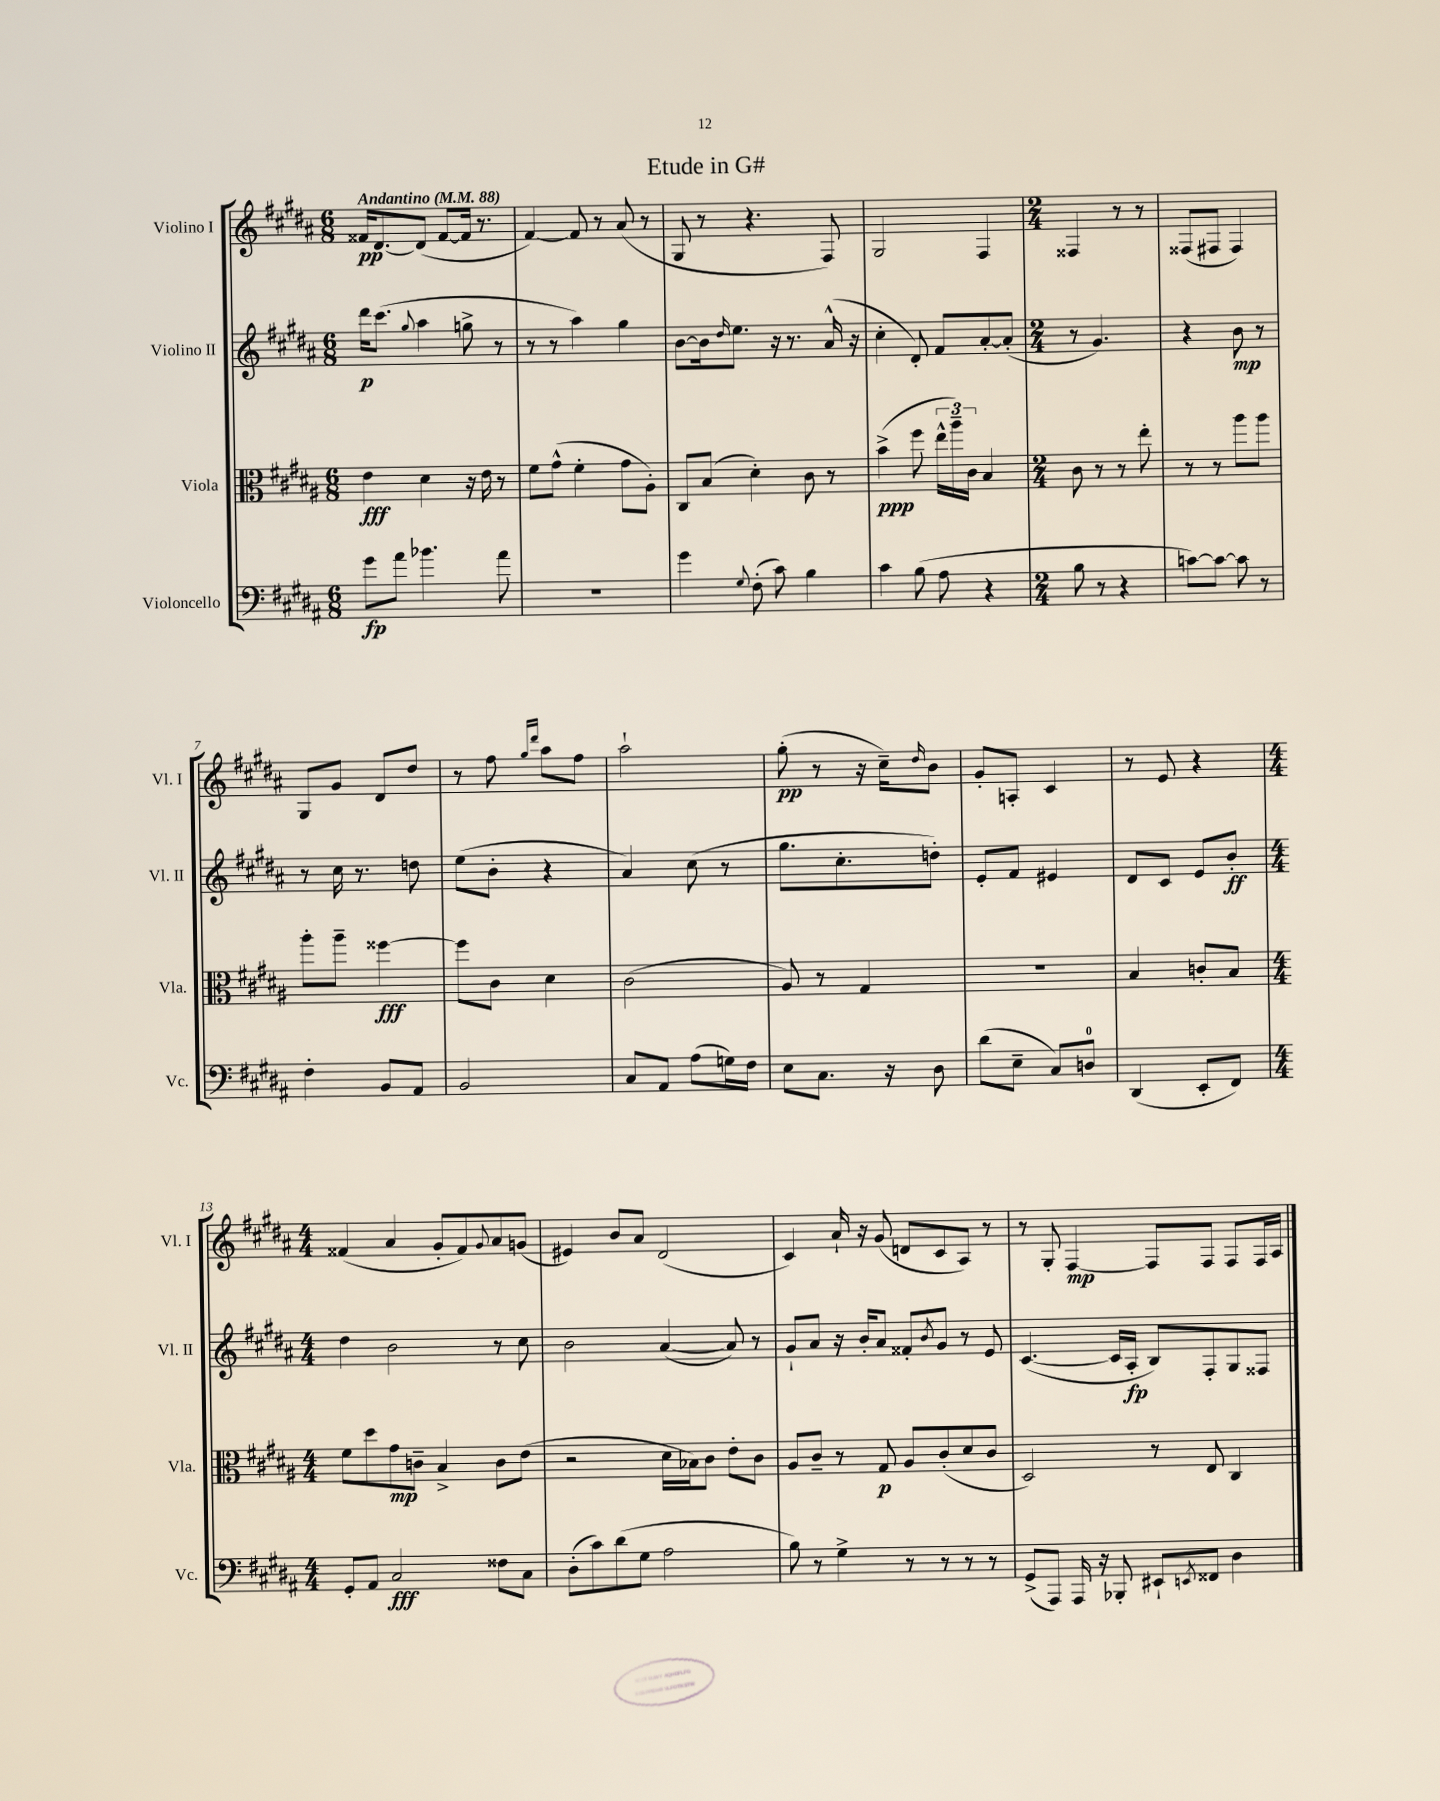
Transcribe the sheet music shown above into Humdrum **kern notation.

**kern	**kern	**kern	**kern
*staff4	*staff3	*staff2	*staff1
*clefF4	*clefC3	*clefG2	*clefG2
*k[f#c#g#d#a#]	*k[f#c#g#d#a#]	*k[f#c#g#d#a#]	*k[f#c#g#d#a#]
*M6/8	*M6/8	*M6/8	*M6/8
*MM88	*MM88	*MM88	*MM88
8g#	4e	16ddd#	16f##
.	.	(8.ccc#	[8.d#
8a#	.	.	.
.	.	8qqgg#	.
4.b-	4d#	4aa#	(8d#]
.	.	.	[8f##
.	16r	8gg^	16f##]
.	16e	.	8.r
8a#	8r	8r	.
=	=	=	=
2.r	8f#	8r	[4f#)
.	(8g#^^	8r	.
.	4f#'	4aa#)	8f#]
.	.	.	8r
.	8g#	4gg#	(8a#
.	8A#')	.	8r
=	=	=	=
4g#	8C#	[8b	8G#
.	(8B	16b]	8r
.	.	16qqdd#	.
.	.	8.ee	.
8qqG#	.	.	.
(8F#'	4d#')	.	4.r
8c#)	.	16r	.
.	.	8.r	.
4B	8c#	.	.
.	8r	(16a#^^	8F#)
.	.	16r	.
=	=	=	=
4c#	(4b^	4cc#'	2G#
(8B	8ff#	8d#')	.
8A#	24ee^^	8f#	.
.	24aa#~)	.	.
.	24c#	.	.
4r	4B	[8a#'	4F#
.	.	(8a#']	.
=	=	=	=
*M2/4	*M2/4	*M2/4	*M2/4
8B	8c#	8r	4F##
8r	8r	4.g#)	.
4r	8r	.	8r
.	8ee'	.	8r
=	=	=	=
[8c)	8r	4r	(8F##
8c_	8r	.	8F#
8c]	8aa#	8b	4F#)
8r	8aa#	8r	.
=	=	=	=
4F#'	8aa#'	8r	8G#
.	8aa#~	16cc#	8g#
.	.	8.r	.
8BB	[4ff##	.	8d#
8AA#	.	8dd	8dd#
=	=	=	=
2BB	8ff##]	(8ee	8r
.	8c#	8b'	8ff#
.	.	.	16qqgg#
.	.	.	16qqddd#
.	4d#	4r	8aa#
.	.	.	8ff#
=	=	=	=
8C#	(2c#	4a#)	2aa#`
8AA#	.	.	.
(8A#	.	(8cc#	.
16G)	.	8r	.
16F#	.	.	.
=	=	=	=
8E	8A#)	8.gg#	(8gg#'
8.C#	8r	.	8r
.	.	8.cc#'	.
.	4G#	.	16r
16r	.	.	16cc#~)
.	.	.	16qqdd#
8D#	.	8dd')	8b
=	=	=	=
(8d#	2r	8e'	8g#'
8E~	.	8f#	8A'
8C#)	.	4e#	4c#
8D	.	.	.
=	=	=	=
(4DD#	4B	8d#	8r
.	.	8c#	8e
8EE'	8c'	8e	4r
8FF#)	8B	8b'	.
=	=	=	=
*M4/4	*M4/4	*M4/4	*M4/4
8GG#'	8f#	4dd#	(4f##
8AA#	8dd#	.	.
2C#	8g#	2b	4a#
.	8c~	.	.
.	4B^	.	8g#'
.	.	.	8f##)
.	.	.	8qqg#
8F##	8c	8r	8a#
8C#	(8e	8cc#	(8g
=	=	=	=
(8D#'	2r	2b	4e#)
8c#)	.	.	.
(8d#	.	.	8b
8G#	.	.	8a#
2A#	16d#	([4a#	(2d#
.	16B-)	.	.
.	8c#	.	.
.	8e'	8a#])	.
.	8c#	8r	.
=	=	=	=
8B)	8A#	8g#`	4c#)
8r	8c#~	8a#	.
4G#^	8r	16r	16a#`
.	.	16b'	16r
.	8G#	8a#	(8g#
8r	8A#	8f##'	8d
.	.	8qb	.
8r	(8c#'	8g#	8c#
8r	8d#	8r	8A#)
8r	8c#	8e	8r
=	=	=	=
(8GG#^	2D#)	([4.c#	8r
8AAA#)	.	.	8G#'
16AAA#	.	.	[4F#
16r	.	.	.
8BBB-'	.	16c#]	.
.	.	16A#'	.
8EE#`	8r	8B)	8F#]
8qEE	.	.	.
8FF##	8E	8F#'	8F#
4D#	4C#	8G#	8F#
.	.	8F##	16F#
.	.	.	16A#
==	==	==	==
*-	*-	*-	*-
